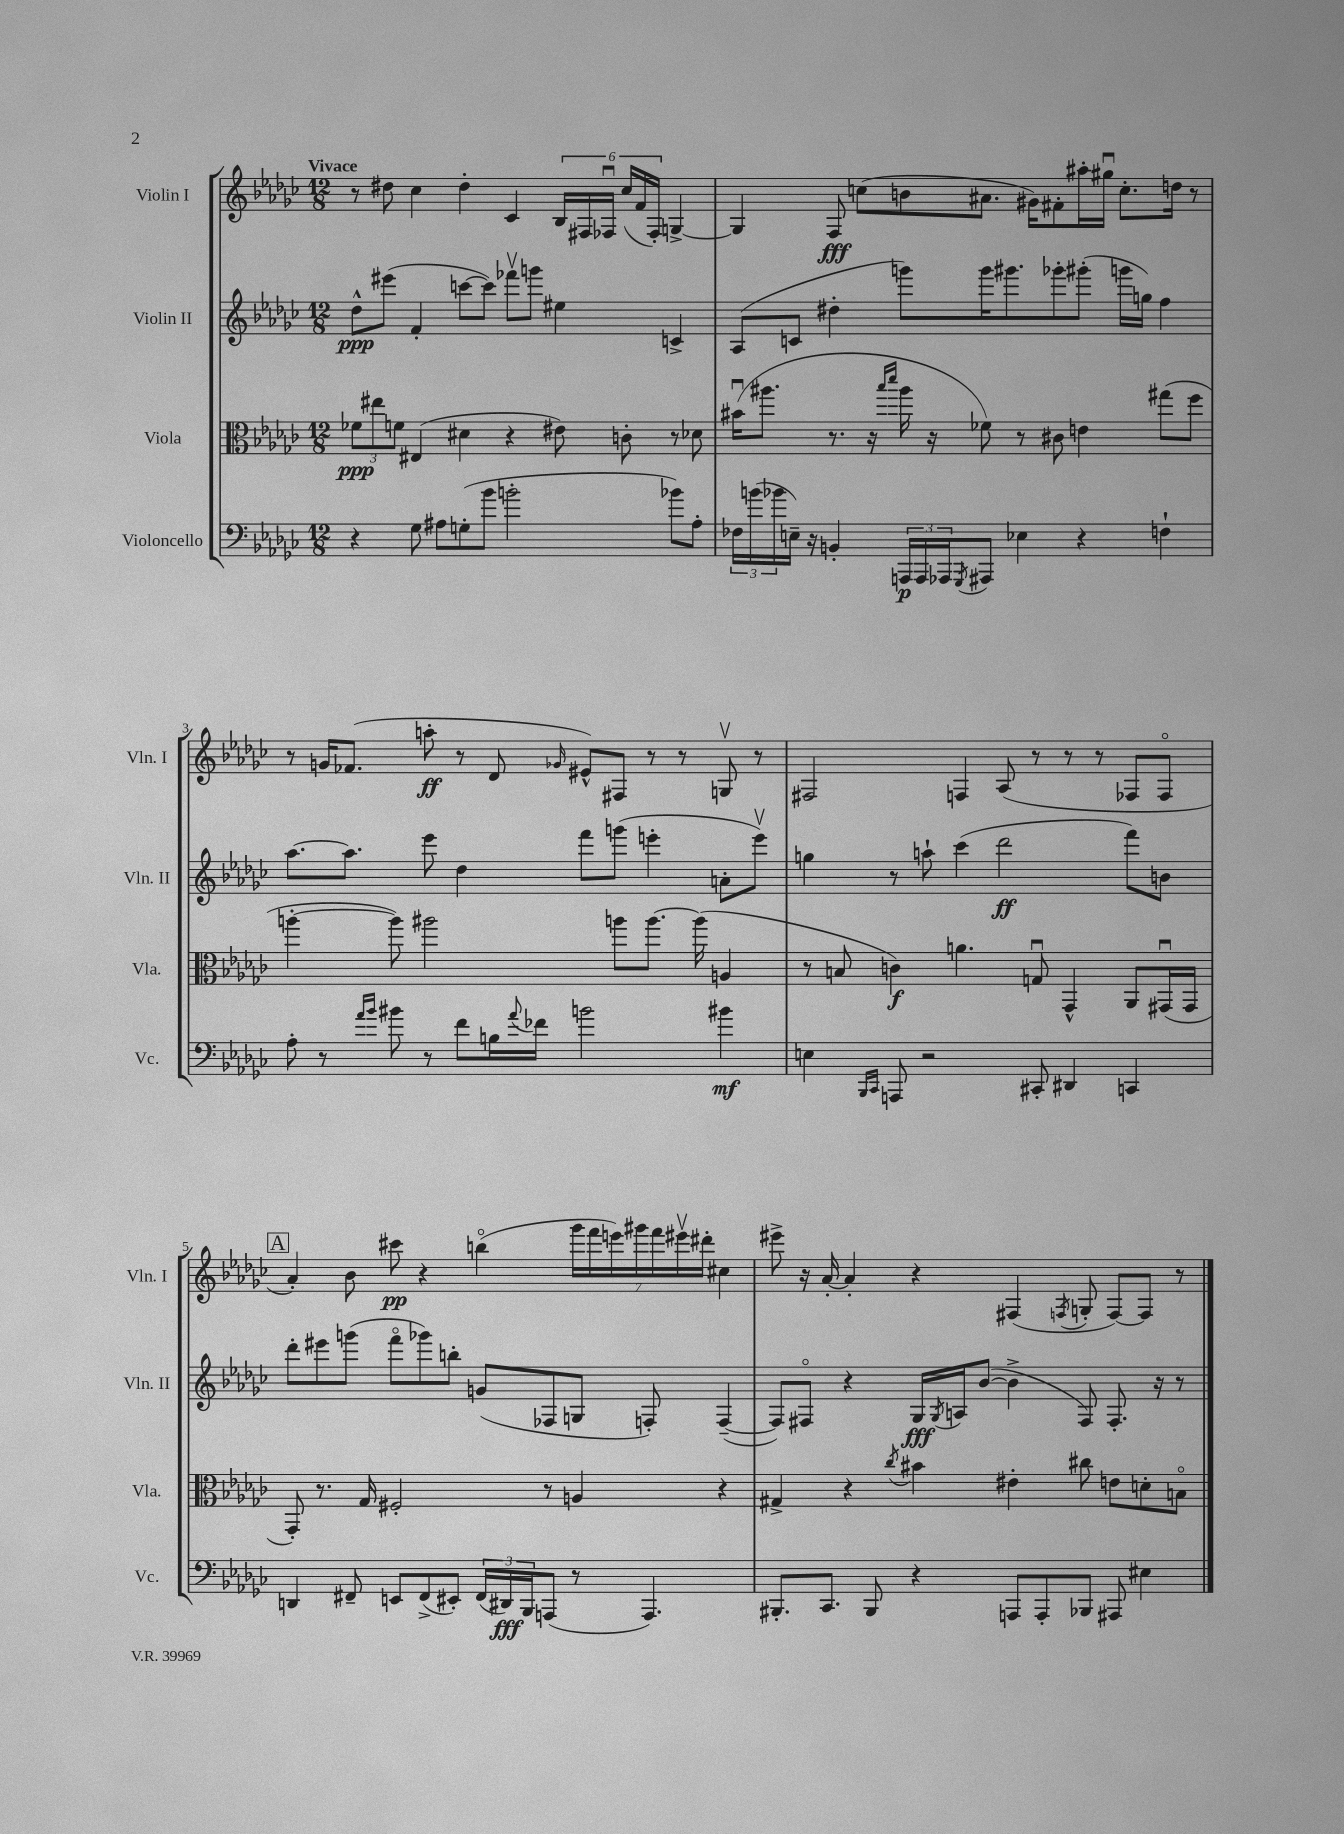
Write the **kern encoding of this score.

**kern	**dynam	**kern	**dynam	**kern	**dynam	**kern	**dynam
*part4	*part4	*part3	*part3	*part2	*part2	*part1	*part1
*staff4	*staff4	*staff3	*staff3	*staff2	*staff2	*staff1	*staff1
*I"Violoncello	*	*I"Viola	*	*I"Violin II	*	*I"Violin I	*
*I'Vc.	*	*I'Vla.	*	*I'Vln. II	*	*I'Vln. I	*
*clefF4	*	*clefC3	*	*clefG2	*	*clefG2	*
*k[b-e-a-d-g-c-]	*	*k[b-e-a-d-g-c-]	*	*k[b-e-a-d-g-c-]	*	*k[b-e-a-d-g-c-]	*
*M12/8	*	*M12/8	*	*M12/8	*	*M12/8	*
=1	=1	=1	=1	=1	=1	=1	=1
!	!	!	!	!	!	!LO:TX:a:B:t=Vivace	!
4r	.	12f-X\L	ppp	8dd-^^\L	ppp	8r	.
.	.	12ee#X\	.	.	.	.	.
.	.	.	.	(8eee#X\J	.	8dd#X\	.
.	.	12fn\J	.	.	.	.	.
8G-\	.	(4E#X/	.	4f'/	.	4cc-\	.
8A#X\L	.	.	.	.	.	.	.
(8Gn'\	.	4d#X\	.	[8cccn\L	.	4dd#'\	.
8b-\J	.	.	.	8ccc\J])	.	.	.
2bn'\	.	4r	.	8fff-Xv\L	.	4c-/	.
.	.	.	.	8gggn\J	.	.	.
.	.	8e#X\)	.	4ee#X\	.	24B-/LL	.
.	.	.	.	.	.	24F#X/	.
.	.	.	.	.	.	24F-Xu/JJ	.
.	.	8cn'\	.	.	.	(24cc-/LL	.
.	.	.	.	.	.	24f/	.
.	.	.	.	.	.	24F-'/JJ)	.
8b-X\L)	.	8r	.	4cn^/	.	[4Gn^/	.
8A#'\J	.	8d-X\	.	.	.	.	.
=2	=2	=2	=2	=2	=2	=2	=2
24F-X\LL	.	(16b#Xu\KL	.	(8A-/L	.	4G/]	.
(24bn\	.	.	.	.	.	.	.
.	.	8.aa#X\J	.	.	.	.	.
24b-X\	.	.	.	.	.	.	.
16En~\JJ)	.	.	.	8cn/J	.	.	.
16r	.	.	.	.	.	.	.
4BBn'/	.	8.r	.	4dd#X'\	.	8F/	fff
.	.	.	.	.	.	(8ccn\L	.
.	.	16r	.	.	.	.	.
.	.	16qqbb-/LL	.	.	.	.	.
.	.	16qqddd-/JJ	.	.	.	.	.
24AAAn/LL	p	16aa#\	.	8gggn\L)	.	8bn\	.
24AAA/	.	.	.	.	.	.	.
.	.	16r	.	.	.	.	.
24AAA-X/J	.	.	.	.	.	.	.
8qGGG-/	.	.	.	.	.	.	.
8AAA#X/J	.	8f-X\)	.	16ggg\K	.	8.a#X\J	.
.	.	.	.	8.ggg#X\	.	.	.
4E-X\	.	8r	.	.	.	.	.
.	.	.	.	.	.	16g#X\KL)	.
.	.	8c#X\	.	8ggg-X'\	.	8f#X'\	.
4r	.	4en\	.	(8ggg#X'\J	.	16aa#X'\L	.
.	.	.	.	.	.	16gg#Xu\JJ	.
.	.	.	.	16gggn\LL	.	8.cc'\L	.
.	.	.	.	16ggn\JJ)	.	.	.
4Fn`\	.	(8gg#X\L	.	4ff\	.	.	.
.	.	.	.	.	.	16ddn\Jk	.
.	.	8ff\J	.	.	.	8r	.
!!LO:LB:g=z
=3	=3	=3	=3	=3	=3	=3	=3
8A-'\	.	[4aan'\	.	[8.aa-\L	.	8r	.
8r	.	.	.	.	.	16gn/KL	.
.	.	.	.	8.aa-\J]	.	(8.f-X/J	.
16qqa-/LL	.	.	.	.	.	.	.
16qqb-/JJ	.	.	.	.	.	.	.
8b#X\	.	8aa\])	.	.	.	.	.
8r	.	2aa#X\	.	8eee-\	.	8aan'\	ff
8f\L	.	.	.	4dd-\	.	8r	.
16Bn\L	.	.	.	.	.	8d-/	.
8qqa-/	.	.	.	.	.	.	.
16f-X\JJ	.	.	.	.	.	.	.
.	.	.	.	.	.	16qqg-X/	.
2bn\	.	.	.	8fff\L	.	8e#X^^/L)	.
.	.	8aan\L	.	(8gggn\J	.	8F#X/J	.
.	.	[8.aa\J	.	4eeen'\	.	8r	.
.	.	.	.	.	.	8r	.
.	.	(16aa\]	.	.	.	.	.
4b#X\	mf	4An/	.	8an'\L	.	8Gnv/	.
.	.	.	.	8eeev\J)	.	8r	.
=4	=4	=4	=4	=4	=4	=4	=4
4En\	.	8r	.	4ggn\	.	2F#X/	.
.	.	8Bn/	.	.	.	.	.
16qqBBB-/LL	.	.	.	.	.	.	.
16qqCC-/JJ	.	.	.	.	.	.	.
8AAAn/	.	4cn\)	f	8r	.	.	.
2r	.	.	.	8aan`\	.	.	.
.	.	4.an\	.	(4ccc-\	.	4Fn/	.
.	.	.	.	2ddd-\	ff	(8A-/	.
8CC#X'/	.	8Gnu/	.	.	.	8r	.
4DD#X/	.	4GG-^^/	.	.	.	8r	.
.	.	.	.	.	.	8r	.
4CCn/	.	8AA-/L	.	8fff\L)	.	8F-X/L	.
.	.	(16GG#Xu/L	.	8bn\J	.	8F-/J	.
.	.	16GG#/JJ	.	.	.	.	.
!!LO:LB:g=z
!!LO:REH:place=s1:t=A
=5	=5	=5	=5	=5	=5	=5	=5
4DDn/	.	8GG-'/)	.	8ddd-'\L	.	4a-'/)	.
.	.	8.r	.	8eee#X\	.	.	.
8FF#X~/	.	.	.	(8gggn\J	.	8b-\	.
.	.	16G-/	.	.	.	.	.
8EEn/L	.	2F#X'/	.	8fff\L	.	8ccc#X\	pp
(8FF#^/	.	.	.	8ggg-X\)	.	4r	.
8EE#X'/J)	.	.	.	8bbn'\J	.	.	.
(24FF#/LL	.	.	.	(8gn/L	.	(4bbn\	.
24DD#X/)	fff	.	.	.	.	.	.
24BBB-/J	.	.	.	.	.	.	.
(8AAAn/J	.	8r	.	8F-X/	.	.	.
8r	.	4An/	.	8Gn/J	.	28ggg-\LL	.
.	.	.	.	.	.	28fff\	.
.	.	.	.	.	.	28eeen\)	.
.	.	.	.	.	.	28ggg#X\	.
4.AAA/)	.	.	.	8Fn'/)	.	.	.
.	.	.	.	.	.	28fff\	.
.	.	.	.	.	.	28eee#Xv\	.
.	.	.	.	.	.	28ddd#X'\JJ	.
.	.	4r	.	([4F~/	.	4cc#X\	.
=6	=6	=6	=6	=6	=6	=6	=6
8.BBB#X'/L	.	4G#X^/	.	8F/L])	.	8eee#X^\	.
.	.	.	.	8F#X/J	.	16r	.
8.CC-/J	.	.	.	.	.	[16a-'/	.
.	.	4r	.	4r	.	4a-'/]	.
8BBB#/	.	.	.	.	.	.	.
.	.	8qcc-/	.	.	.	.	.
4r	.	4b#X\	.	16G-/LL	fff	4r	.
.	.	.	.	8qG-/	.	.	.
.	.	.	.	16An/J	.	.	.
.	.	.	.	([8b-/J	.	.	.
8AAAn/L	.	4e#X'\	.	4b-^\]	.	(4F#X/	.
8AAA'/	.	.	.	.	.	.	.
.	.	.	.	.	.	8qFn/	.
8BBB-X/J	.	8cc#X\	.	8F#/)	.	8Gn'/	.
8AAA#X/	.	8en\L	.	8.F#'/	.	[8F/L)	.
4E#X\	.	8dn'\	.	.	.	8F/J]	.
.	.	.	.	16r	.	.	.
.	.	8Bn\J	.	8r	.	8r	.
==	==	==	==	==	==	==	==
*-	*-	*-	*-	*-	*-	*-	*-
